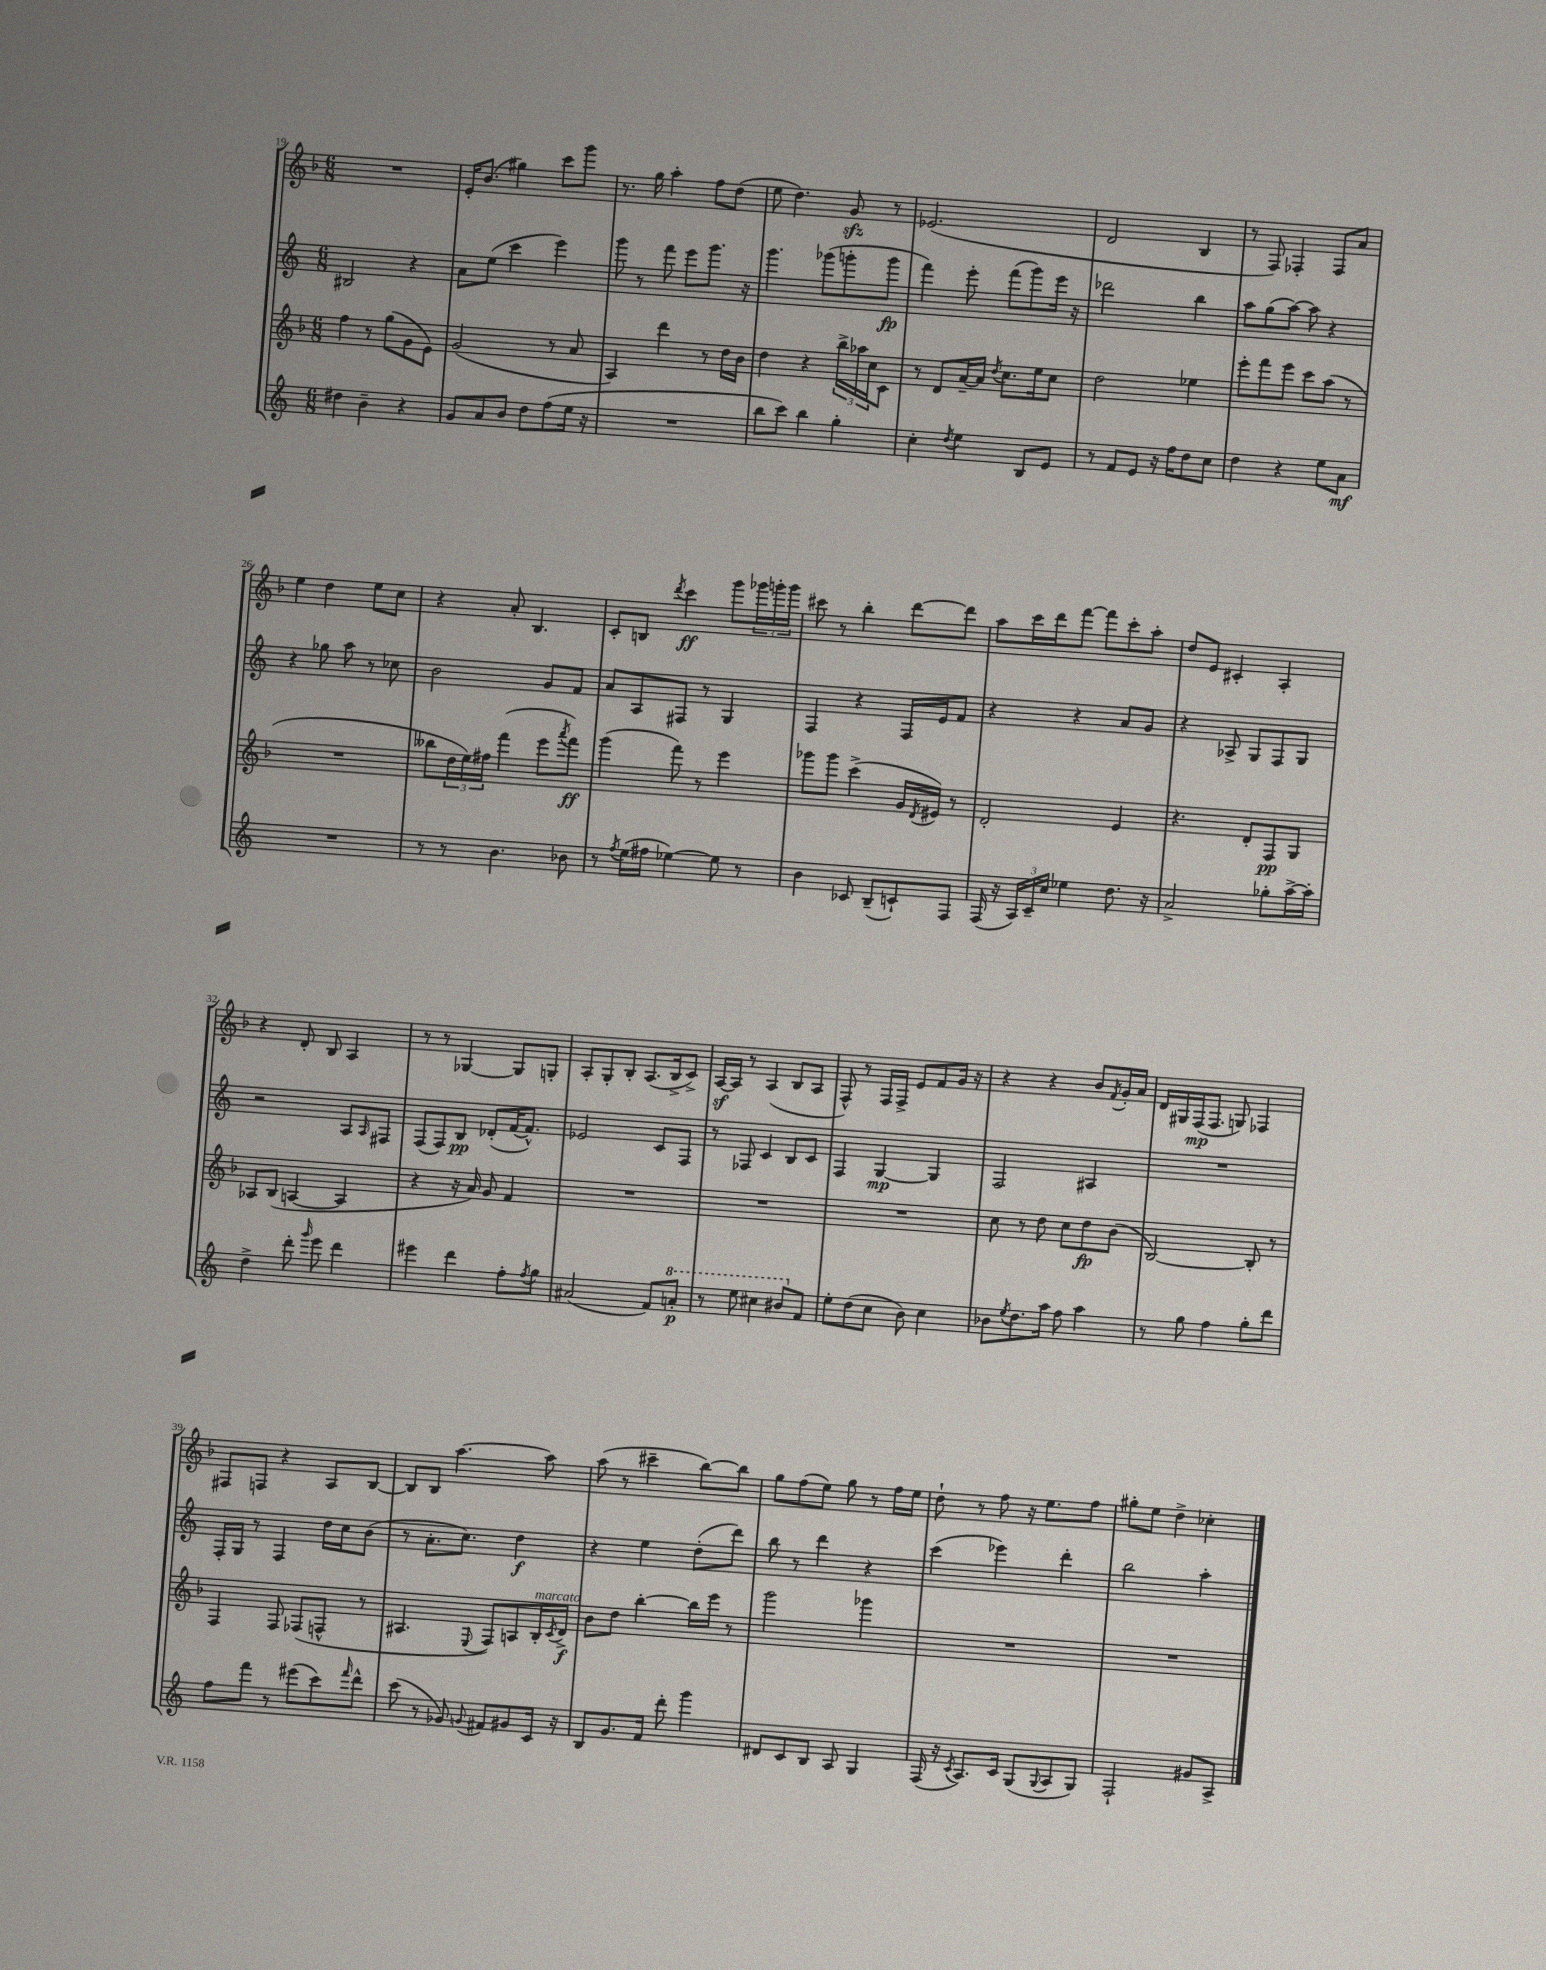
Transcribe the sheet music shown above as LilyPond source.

<<
\new StaffGroup <<
\new Staff = "s0" {
    \clef treble \key f \major \numericTimeSignature \time 6/8
    R2. |
    e'16-. bes'8.( gis''4) c'''8 g'''8 |
    r8. g''16 a''4-. f''8 d''8( |
    e''8 d''4.) g'8\sfz r8 |
    ees'2.( |
    d'2 bes4 |
    r8 f8) fes4-. fes8 a'8 |
    e''4 d''4 e''8 c''8 |
    r4 a'8-. bes4. |
    c'8-. b8 \acciaccatura { d'''8 } c'''4\ff g'''8 \tuplet 3/2 { ges'''16 g'''16-. g'''16 } |
    cis'''8 r8 bes''4-. d'''8~ d'''8 |
    a''8 c'''16 d'''16 f'''8~ f'''8 c'''8-. a''8-. |
    d''8 e'8 cis'4-. a4-. |
    r4 d'8-. bes8 a4 |
    r8 r8 ges4~ ges8 g8-. |
    a8-. g8-. bes8-. a8.( bes16-> c'8->) |
    a16~\sf a16 r8 a4( bes8 a8 |
    f8-^) r8 f16 f16-> e'8 f'8 g'16 r16 |
    r4 r4 bes'8 \acciaccatura { f'8 } g'16-. a'16 |
    d'16 gis16 f16\mp( f8. g8) fes4 |
    fis8 f8 r4 a8 bes8~ |
    bes8 bes8 a''4.~ a''8 |
    a''8( r8 cis'''4-- bes''8~) bes''8 |
    g''8 f''8( e''8) g''8 r8 f''16 e''16 |
    d''8-! r8 f''8 r16 e''8. f''8 |
    gis''8-. e''8 d''4-> ces''4-. \bar "|." |
}
\new Staff = "s1" {
    \clef treble \key c \major \numericTimeSignature \time 6/8
    bis2 r4 |
    a'8 e''8( c'''4 e'''4) |
    g'''8 r8 f'''8 e'''8 g'''8. r16 |
    g'''4. ges'''8( g'''8-. g'''8\fp |
    f'''4) e'''8-. f'''8( g'''8) e'''16 r16 |
    des'''2 b''4 |
    a''8 g''8( a''8~) a''8 r4 |
    r4 ges''8 a''8 r8 ces''8 |
    b'2 g'8 f'8 |
    a'8 a8 fis8 r8 g4 |
    f4 r4 f16 e'16 f'8 |
    r4 r4 a'8 g'8 |
    r4 aes8-> g8 f8 g8 |
    r2 a8 \grace { a16 } fis8 |
    f8( f8) b8\pp des'8-.( f'16~ f'8.-^) |
    ees'2 c'8 f8 |
    r8 fes8 c'4 b8 c'8 |
    f4 g4~\mp g4 |
    f2 ais4 |
    R2. |
    f16-. g16 r8 f4 d''16 c''16 b'8( |
    r8 a'8.-. c''8.) d''4\f |
    r4 e''4 d''8-.( d'''8) |
    b''8 r8 d'''4 r4 |
    c'''4( ees'''4) d'''4-. |
    b''2 a''4-. \bar "|." |
}
\new Staff = "s2" {
    \clef treble \key f \major \numericTimeSignature \time 6/8
    f''4 r8 g''8( g'8 e'8) |
    g'2( r8 a'8 |
    a4) d'''4 r8 d''16 bes'16 |
    d''4 r4 \tuplet 3/2 { bes''16-> aes''16 c''16 } c'8 |
    r8 d'8 a'16~-- a'16 \acciaccatura { d''8 } c''8. e''16 c''8 |
    d''2 ees''4 |
    e'''8-. f'''8 e'''8 c'''8 a''8( r8 |
    R2. |
    beses''8 \tuplet 3/2 { d''16 e''16) fis''16 } f'''4( e'''8 \acciaccatura { a'''8 } f'''8\ff) |
    g'''4( f'''8) r8 e'''4 |
    ges'''8 ges'''8 c'''4->( g'16 \acciaccatura { d'8 } eis'16) r8 |
    d'2-. e'4 |
    r4. d'8-. f8\pp g8 |
    aes8 bes8( a4~ a4 |
    r4 r16 a'16) g'8 f'4 |
    R2. |
    R2. |
    R2. |
    c''8 r8 d''8 c''8 d''8\fp bes'8( |
    bes2~) bes8-. r8 |
    f4 f8 fes8( f8-^ r8 |
    ais4. \appoggiatura { e8 } f8) a8 bes16-.^\markup { \italic "marcato" } \acciaccatura { c'8 } d'16->\f |
    bes'8 d''8 bes''4~-. bes''16 e'''16 r8 |
    g'''2 ges'''4 |
    R2. |
    R2. \bar "|." |
}
\new Staff = "s3" {
    \clef treble \key c \major \numericTimeSignature \time 6/8
    dis''4 b'4-- r4 |
    g'8 a'8 b'8 d''8 f''8( e''16 r16 |
    R2. |
    b''8 c'''8) b''4 g''4-. |
    c''4-. \acciaccatura { d''8 } e''4 b8 e'8 |
    r8 f'8 e'8 r16 f''16 d''8 c''8 |
    d''4 r4 e''8 a'8\mf |
    R2. |
    r8 r8 b'4. bes'8 |
    r8 \acciaccatura { f''8 } e''16( fis''16 ees''4~) ees''8 r8 |
    b'4 ces'8 b8--( c'8-!) f8 |
    f16( r16 \tuplet 3/2 { a16) c'16-- c''16 } ees''4 d''8. r16 |
    a'2-> ges''8-. a''16~-> a''16-. |
    d''4-> d'''8-. \grace { g'''16 } e'''8 d'''4 |
    eis'''4 d'''4 f''8-. \acciaccatura { f''8 } g''8 |
    ais'2( f'8) \ottava #1 a''!8-.\p |
    r8 e'''8 cis'''4 bis''8 \ottava #0 f'8 |
    e''8-. d''8( c''8 b'8) c''4 |
    bes'8 \acciaccatura { e''8 } d''8. a''16 f''8 a''4 |
    r8 g''8 f''4 g''8-. d'''8 |
    f''8 f'''8 r8 eis'''8( c'''8) \grace { f'''16 } d'''8-^ |
    c'''8( r8 ges'8) \appoggiatura { g'8 } fis'8 gis'8 c'16 r16 |
    b8 g'8. f'16 d'''8-. g'''4 |
    dis'8 c'8 b8 a8 g4 |
    f16( r16 \acciaccatura { c'8 } a8.) c'16 g8( \appoggiatura { g8 } a8 g8) |
    f2-! gis'8 a8-> \bar "|." |
}
>>
>>
\layout { \context { \Score currentBarNumber = #19 } }
